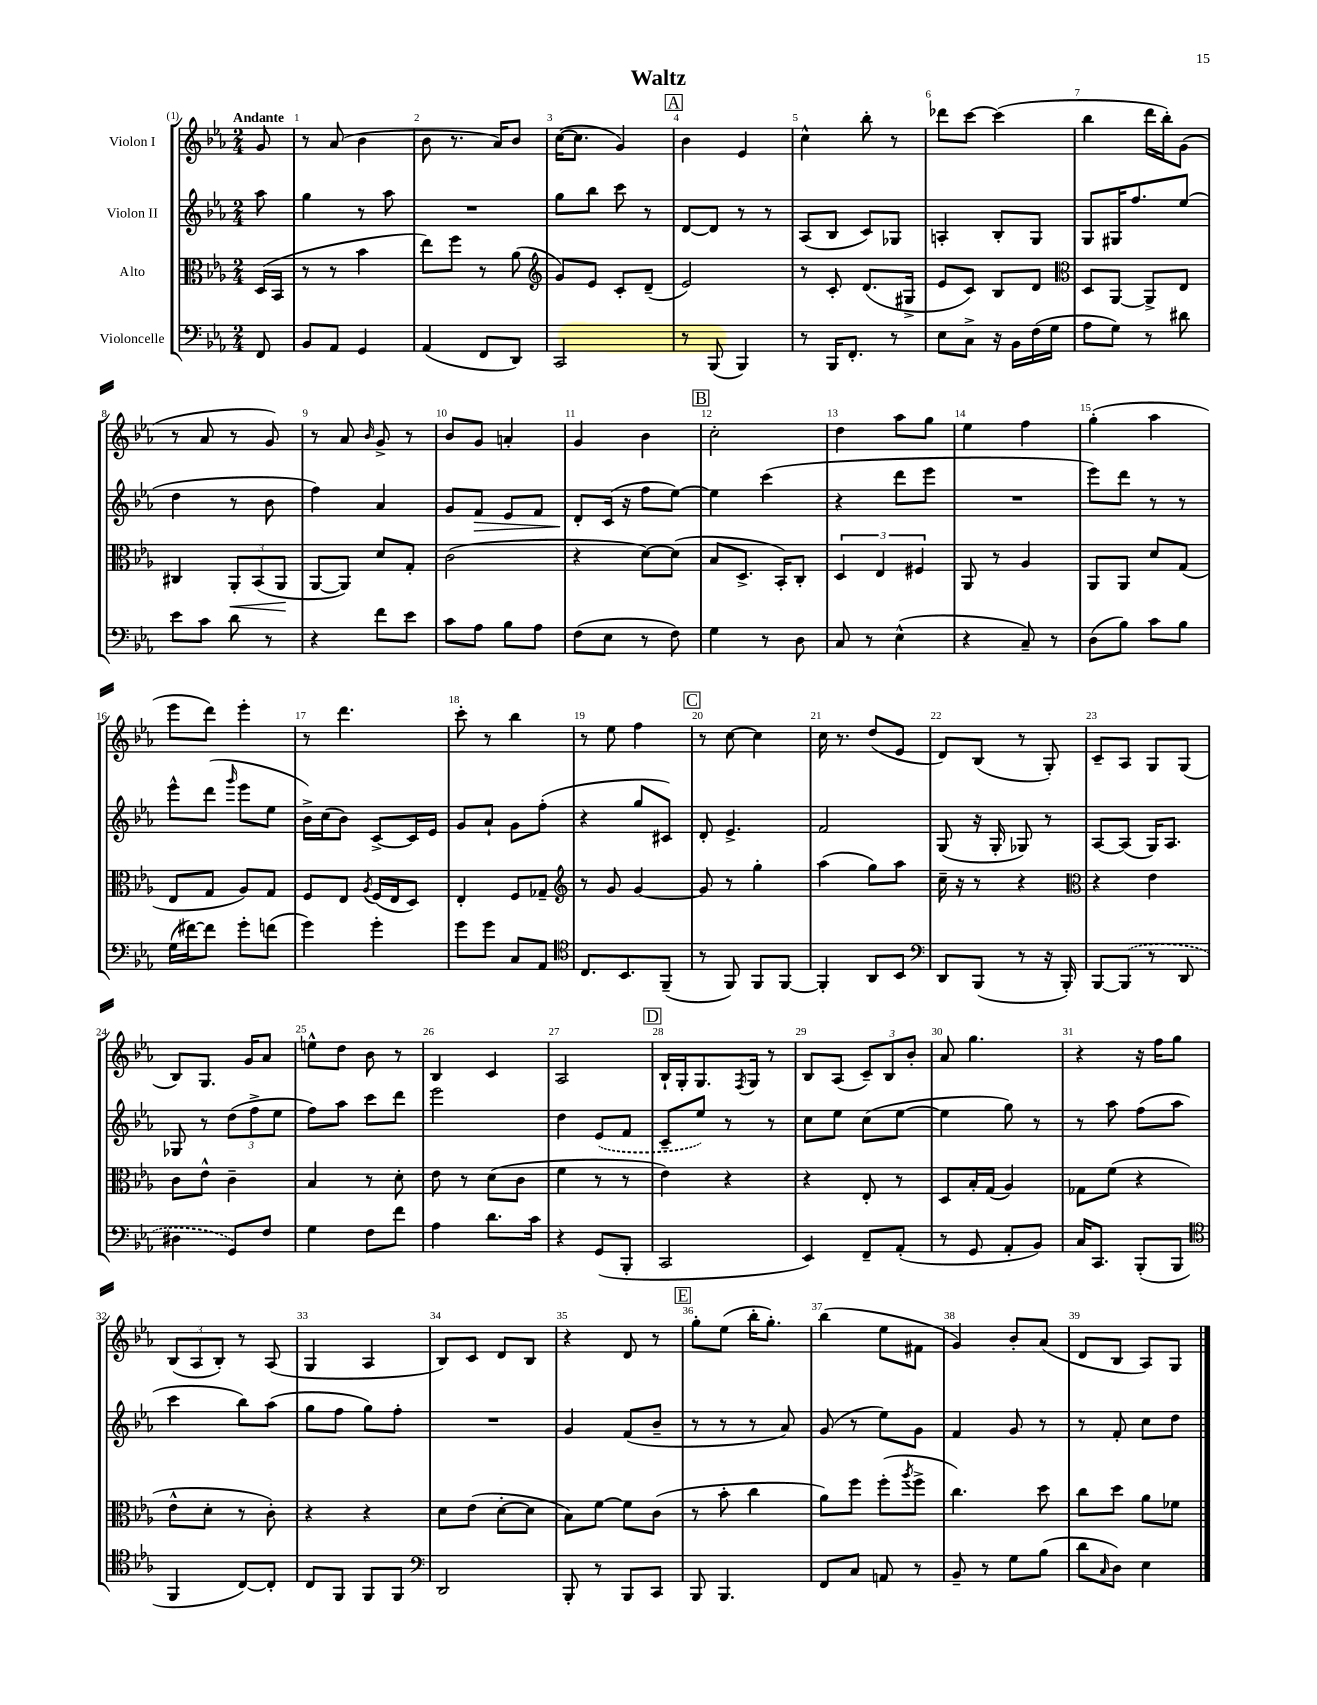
\header { title = "Waltz" }
<<
\new StaffGroup <<
\new Staff = "s0" \with { instrumentName = "Violon I" } {
    \clef treble \key ees \major \numericTimeSignature \time 2/4 \partial 8 \tempo "Andante"
    g'8 |
    r8 aes'8( bes'4 |
    bes'8 r8. aes'16) bes'8 |
    c''16~( c''8. g'4) |
    \mark \markup { \box "A" } bes'4 ees'4 |
    c''4-^ bes''8-. r8 |
    des'''8 c'''8~ c'''4( |
    bes''4 d'''16 bes''16-.) g'8( |
    r8 aes'8 r8 g'8) |
    r8 aes'8 \grace { bes'16 } g'8-> r8 |
    bes'8 g'8 a'4-. |
    g'4 bes'4 |
    \mark \markup { \box "B" } c''2-. |
    d''4 aes''8 g''8 |
    ees''4 f''4 |
    g''4-.( aes''4 |
    ees'''8 d'''8) ees'''4-. |
    r8 d'''4. |
    c'''8-. r8 bes''4 |
    r8 ees''8 f''4 |
    \mark \markup { \box "C" } r8 c''8~ c''4 |
    c''16 r8. d''8( ees'8 |
    d'8) bes8( r8 g8-.) |
    c'8-- aes8 g8 g8( |
    bes8) g8. g'16 aes'8 |
    e''8-^ d''8 bes'8 r8 |
    bes4 c'4 |
    aes2 |
    \mark \markup { \box "D" } bes16-! g16-. g8. \acciaccatura { f8 } g16 r8 |
    bes8 aes8( \tuplet 3/2 { c'8--) bes8 bes'8-. } |
    aes'8 g''4. |
    r4 r16 f''16 g''8 |
    \tuplet 3/2 { bes8( aes8 bes8-.) } r8 aes8( |
    g4 aes4 |
    bes8) c'8 d'8 bes8 |
    r4 d'8 r8 |
    \mark \markup { \box "E" } g''8-. ees''8( bes''16-. g''8.-.) |
    bes''4( ees''8 fis'8 |
    g'4) bes'8-. aes'8( |
    d'8 bes8 aes8) g8 \bar "|." |
}
\new Staff = "s1" \with { instrumentName = "Violon II" } {
    \clef treble \key ees \major \numericTimeSignature \time 2/4 \partial 8
    aes''8 |
    g''4 r8 aes''8 |
    R2 |
    g''8 bes''8 c'''8 r8 |
    \mark \markup { \box "A" } d'8~ d'8 r8 r8 |
    aes8( bes8 c'8) ges8 |
    a4-. bes8-. g8 |
    g8 gis16 f''8. ees''8( |
    d''4 r8 bes'8 |
    f''4) aes'4 |
    g'8 f'8\> ees'8 f'8 |
    d'8-.\! c'16( r16 f''8 ees''8~) |
    \mark \markup { \box "B" } ees''4 c'''4( |
    r4 d'''8 ees'''8 |
    R2 |
    ees'''8) d'''8 r8 r8 |
    ees'''8-^ d'''8( \grace { g'''16 } ees'''8 ees''8 |
    bes'16->) c''16( bes'8) c'8~-> c'16 ees'16 |
    g'8 aes'8-! g'8 f''8-.( |
    r4 g''8 cis'8) |
    \mark \markup { \box "C" } d'8-. ees'4.-> |
    f'2 |
    g8( r16 g16-. ges8) r8 |
    aes8~ aes8( g16) aes8. |
    ges8 r8 \tuplet 3/2 { d''8( f''8-> ees''8 } |
    f''8) aes''8 c'''8 d'''8 |
    ees'''2 |
    d''4 \once \slurDashed ees'8( f'8 |
    \mark \markup { \box "D" } c'8-- ees''8) r8 r8 |
    c''8 ees''8 c''8( ees''8~ |
    ees''4 g''8) r8 |
    r8 aes''8 f''8( aes''8 |
    c'''4 bes''8) aes''8( |
    g''8 f''8 g''8) f''8-. |
    R2 |
    g'4 f'8( bes'8-- |
    \mark \markup { \box "E" } r8 r8 r8 aes'8) |
    g'8( r8 ees''8) g'8 |
    f'4 g'8 r8 |
    r8 f'8-. c''8 d''8 \bar "|." |
}
\new Staff = "s2" \with { instrumentName = "Alto" } {
    \clef alto \key ees \major \numericTimeSignature \time 2/4 \partial 8
    d16( bes,16 |
    r8 r8 bes'4 |
    ees''8) f''8 r8 aes'8( |
    \clef treble g'8) ees'8 c'8-. d'8--( |
    \mark \markup { \box "A" } ees'2) |
    r8 c'8-. d'8.( gis16-> |
    ees'8 c'8) bes8 d'8 |
    \clef alto d8 aes,8~ aes,8-> ees8 |
    cis4 \tuplet 3/2 { aes,8-.\< bes,8( aes,8\! } |
    aes,8~ aes,8) d'8 g8-. |
    c'2( |
    r4 d'8~) d'8( |
    \mark \markup { \box "B" } bes8 d8.-> bes,16-.) c8-. |
    \tuplet 3/2 { d4 ees4 fis4 } |
    aes,8 r8 aes4 |
    aes,8 aes,8 d'8 g8( |
    ees8 g8 aes8) g8 |
    f8 ees8 \acciaccatura { aes8 } f16( ees16 d8) |
    ees4-. f8 ges8-- |
    \clef treble r8 g'8 g'4~ |
    \mark \markup { \box "C" } g'8 r8 g''4-. |
    aes''4( g''8) aes''8 |
    c''16-- r16 r8 r4 |
    \clef alto r4 ees'4 |
    c'8 ees'8-^ c'4-- |
    bes4 r8 d'8-. |
    ees'8 r8 d'8( c'8 |
    f'4 r8 r8 |
    \mark \markup { \box "D" } ees'4) r4 |
    r4 ees8-. r8 |
    d8 bes16-. g16( aes4) |
    ges8 f'8( r4 |
    ees'8-^ d'8-. r8 c'8-.) |
    r4 r4 |
    d'8 ees'8( d'8~-. d'8 |
    bes8) f'8~ f'8 c'8( |
    \mark \markup { \box "E" } r8 bes'8-. c''4 |
    aes'8) f''8 f''8-.( \acciaccatura { aes''8 } f''8-> |
    c''4.) d''8 |
    c''8 d''8 aes'8 fes'8 \bar "|." |
}
\new Staff = "s3" \with { instrumentName = "Violoncelle" } {
    \clef bass \key ees \major \numericTimeSignature \time 2/4 \partial 8
    f,8 |
    bes,8 aes,8 g,4 |
    aes,4( f,8 d,8) |
    c,2 |
    \mark \markup { \box "A" } r8 bes,,8( bes,,4) |
    r8 bes,,16 f,8.-. r8 |
    ees8 c8-> r16 bes,16 f16( g16 |
    aes8 g8) r8 dis'8 |
    ees'8 c'8 d'8 r8 |
    r4 f'8 ees'8 |
    c'8 aes8 bes8 aes8 |
    f8( ees8 r8 f8) |
    \mark \markup { \box "B" } g4 r8 d8 |
    c8 r8 ees4-^( |
    r4 c8--) r8 |
    d8( bes8) c'8 bes8 |
    g16( fis'16~) fis'8 g'8-. f'8( |
    g'4) g'4-. |
    g'8 g'8 c8 aes,8 |
    \clef tenor c8. bes,8. f,8--( |
    \mark \markup { \box "C" } r8 f,8) f,8 f,8~ |
    f,4-. aes,8 bes,8 |
    \clef bass d,8 bes,,8( r8 r16 bes,,16-.) |
    bes,,8~ \once \slurDashed bes,,8( r8 d,8 |
    dis4 g,8) f8 |
    g4 f8 f'8 |
    aes4 d'8. c'16 |
    r4 g,8( bes,,8-. |
    \mark \markup { \box "D" } c,2 |
    ees,4) f,8-- aes,8-.( |
    r8 g,8 aes,8-. bes,8) |
    c16 c,8. bes,,8-.( bes,,8 |
    \clef tenor f,4 c8~) c8-. |
    c8 f,8 f,8 f,8 |
    \clef bass d,2 |
    bes,,8-. r8 bes,,8 c,8 |
    \mark \markup { \box "E" } bes,,8 bes,,4. |
    f,8 c8 a,8 r8 |
    bes,8-- r8 g8 bes8( |
    d'8 \grace { c16 } d8) ees4 \bar "|." |
}
>>
>>
\layout { \context { \Score \override BarNumber.break-visibility = ##(#f #t #t) barNumberVisibility = #all-bar-numbers-visible } }
